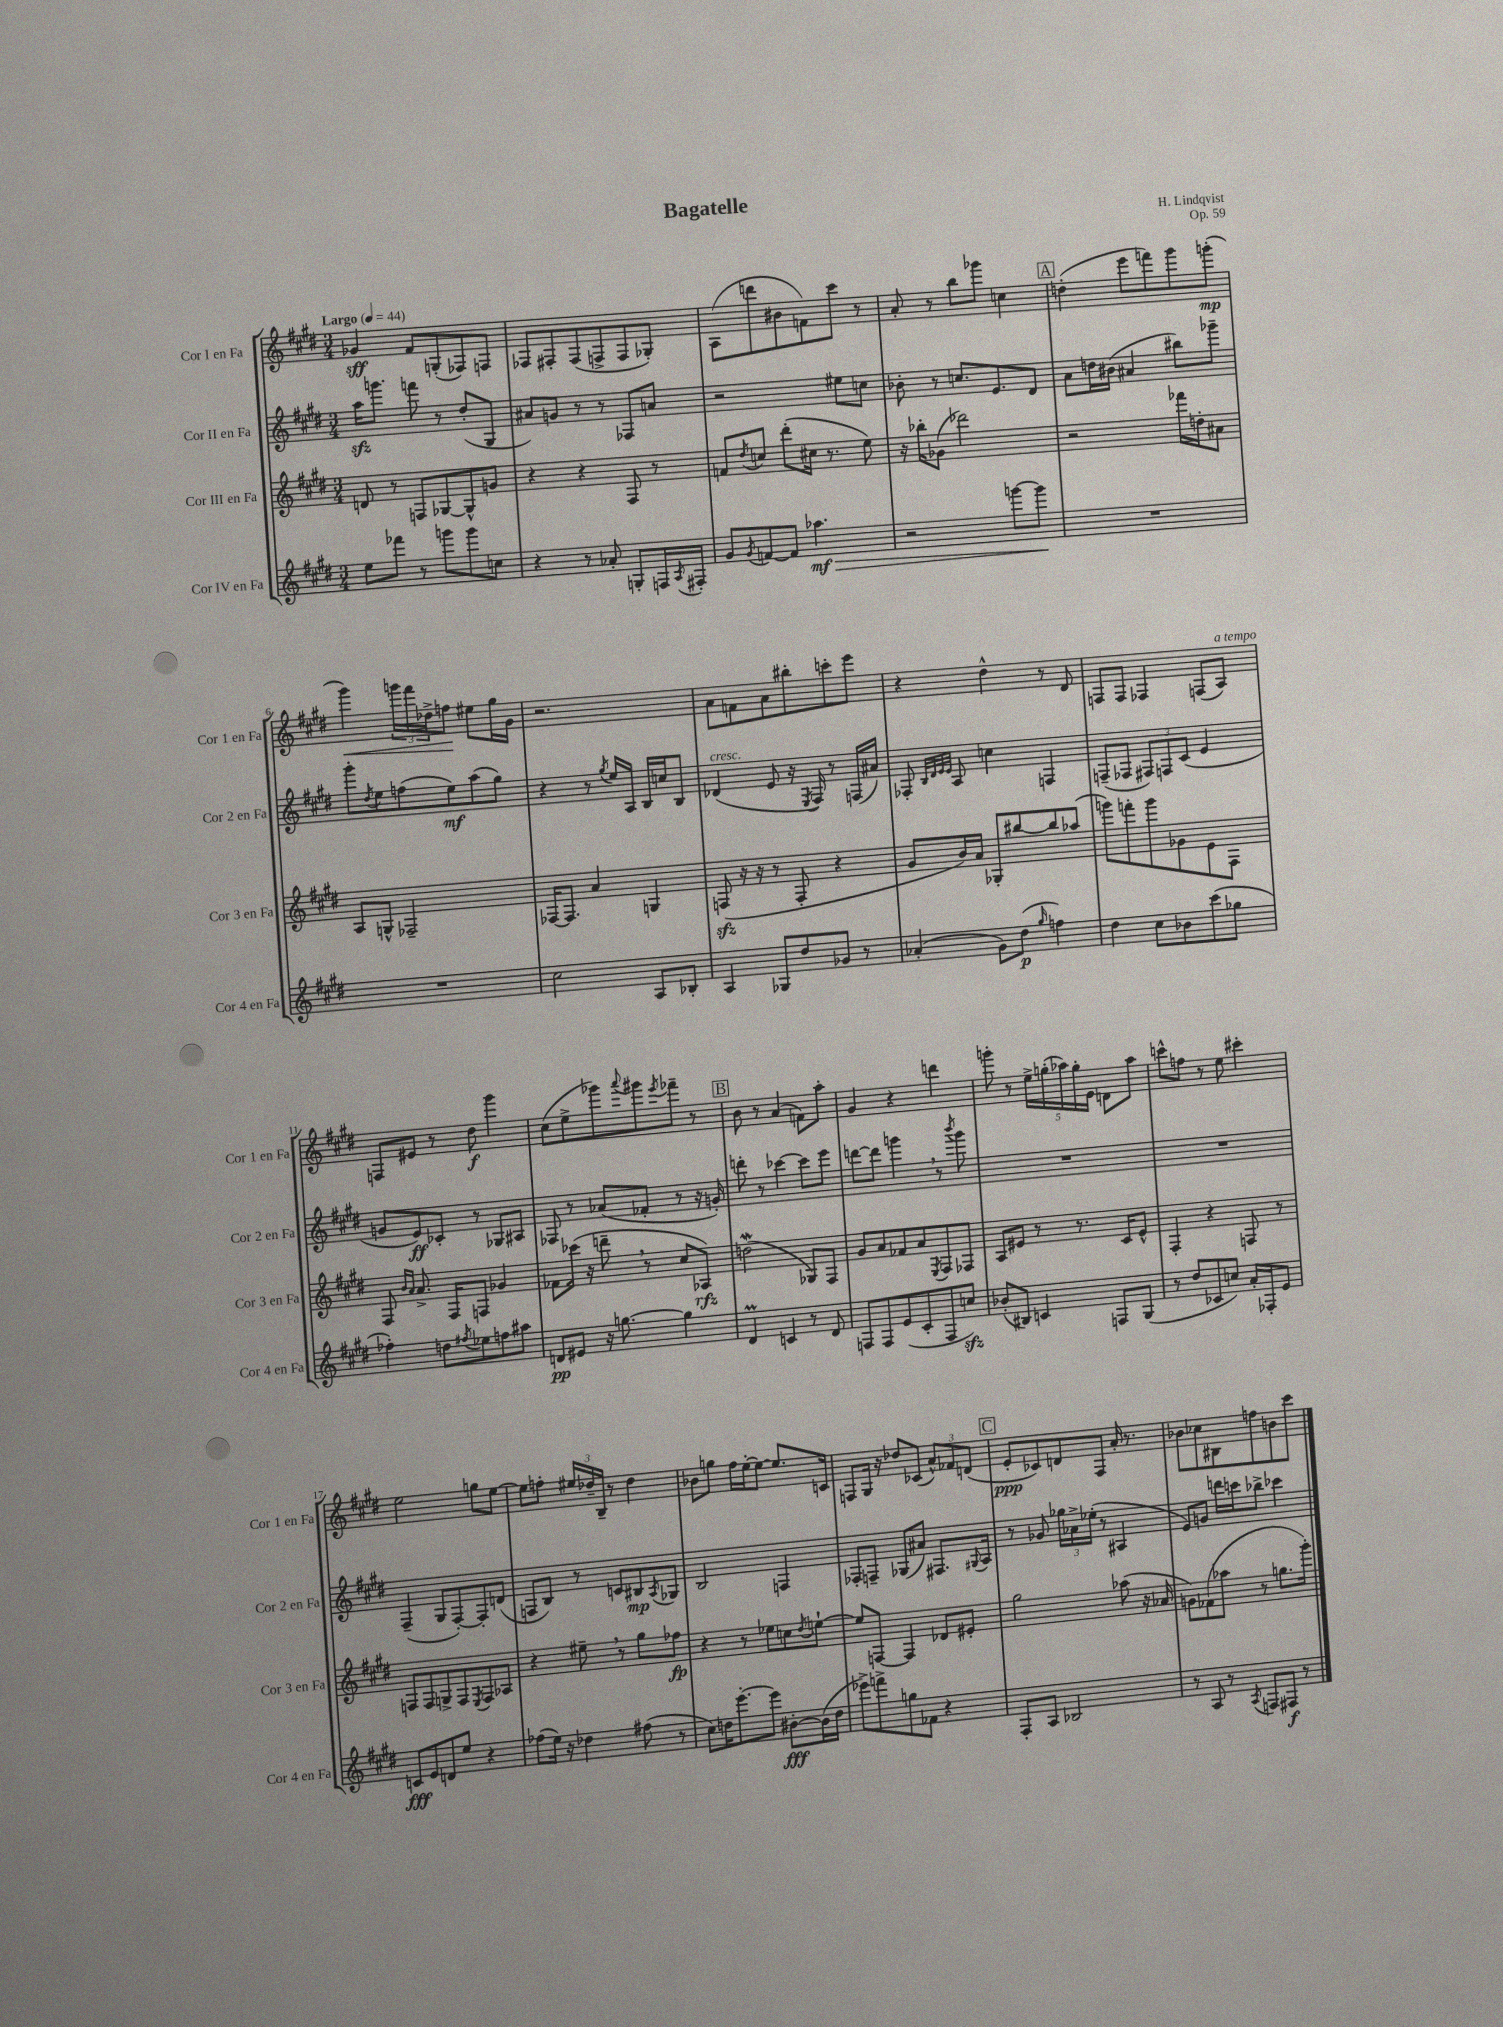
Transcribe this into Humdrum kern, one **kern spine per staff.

**kern	**dynam	**kern	**dynam	**kern	**dynam	**kern	**dynam
*part4	*part4	*part3	*part3	*part2	*part2	*part1	*part1
*staff4	*staff4	*staff3	*staff3	*staff2	*staff2	*staff1	*staff1
*I"Cor IV en Fa	*	*I"Cor III en Fa	*	*I"Cor II en Fa	*	*I"Cor I en Fa	*
*I'Cor 4 en Fa	*	*I'Cor 3 en Fa	*	*I'Cor 2 en Fa	*	*I'Cor 1 en Fa	*
*clefG2	*	*clefG2	*	*clefG2	*	*clefG2	*
*k[f#c#g#d#]	*	*k[f#c#g#d#]	*	*k[f#c#g#d#]	*	*k[f#c#g#d#]	*
*M3/4	*	*M3/4	*	*M3/4	*	*M3/4	*
*MM44	*	*MM44	*	*MM44	*	*MM44	*
=1	=1	=1	=1	=1	=1	=1	=1
!	!	!	!	!	!	!LO:TX:a:B:t=Largo	!
8ee\L	.	8dn/	.	16aazz\KL	.	4g-X/	sff
.	.	.	.	8.gggn\J	.	.	.
8fff-X\J	.	8r	.	.	.	.	.
8r	.	8Fn/L	.	8fffn\	.	8f#/L	.
8gggn\L	.	[8G-X/	.	8r	.	(8Gn'/	.
8ggg\	.	8G-^^/]	.	(8dd#'/L	.	8F-X/)	.
8ccn\J	.	8gn/J	.	8G#/J	.	8Fn/J	.
=2	=2	=2	=2	=2	=2	=2	=2
4r	.	4r	.	8a#X/L)	.	8F-X/L	.
.	.	.	.	8gn/J	.	8F#X'/	.
8r	.	4r	.	8r	.	(8F#/	.
8a-X'/	.	.	.	8r	.	8Fn^/	.
8Gn'/L	.	8F#/	.	8F-X/L	.	8F/	.
16Fn/L	.	8r	.	8an/J	.	8G-X'/J)	.
8qA/	.	.	.	.	.	.	.
16F#X'/JJ	.	.	.	.	.	.	.
=3	=3	=3	=3	=3	=3	=3	=3
8g#/L	.	8fn/L	.	2r	.	(8A\L	.
8qg#/	.	8qdd#/	.	.	.	.	.
[8fn/	.	8ccn/J	.	.	.	8dddn\	.
8f/J]	.	(8ddd#'\L	.	.	.	8b#X\	.
!	!LO:HP:b	!	!	!	!	!	!
4.aa-X\	> mf	16cc#X\Jk	.	.	.	8fn\)	.
.	.	8.r	.	.	.	.	.
.	.	.	.	8ee#X\L	.	8ccc#\J	.
.	.	8ee\)	.	8ccn\J	.	8r	.
=4	=4	=4	=4	=4	=4	=4	=4
2r	.	16r	.	8b-X'\	.	8a'/	.
.	.	16bb-X'\KL	.	.	.	.	.
.	.	(8g-X\J	.	8r	.	8r	.
.	.	2ddd-X\)	.	8.ccn/L	.	8bb\L	.
.	.	.	.	.	.	8ggg-X\J	.
.	.	.	.	8.e/	.	.	.
[8gggn\L	.	.	.	.	.	4ccn\	.
8ggg\J]	.	.	.	8d#/J	.	.	.
.	]	.	.	.	.	.	.
!!LO:REH:place=s1:t=A
=5	=5	=5	=5	=5	=5	=5	=5
2.r	.	2r	.	8a\L	.	(4ddn'\	.
.	.	.	.	16ddn\L	.	.	.
.	.	.	.	(16b#X\JJ	.	.	.
.	.	.	.	4a#X/	.	8eee\L	.
.	.	.	.	.	.	8fffn\)	.
.	.	16fff-X\LL	.	8bb#X\L)	.	8ggg#\	.
.	.	16ddn'\J	.	.	.	.	.
.	.	8a#X\J	.	8ggg-X~\J	.	(8gggn'\J	mp
!!LO:LB:g=z
=6	=6	=6	=6	=6	=6	=6	=6
!	!	!	!	!	!	!	!LO:HP:b
2.r	.	8A/L	.	8ggg#'\L	.	4ggg#\)	<
.	.	.	.	8qdd#/	.	.	.
.	.	8Gn^^/J	.	8ee\	.	.	.
.	.	2F-X~/	.	(8ffn\	.	24gggn\LL	.
.	.	.	.	.	.	24fff#\	.
.	.	.	.	.	.	24dd-X^\J	.
.	.	.	.	8ee\)	mf	8ffn\J	.
.	.	.	.	(8aa\	.	8ee#X\L	[
.	.	.	.	8gg#\J)	.	16gg#\L	.
.	.	.	.	.	.	16g#\JJ	.
=7	=7	=7	=7	=7	=7	=7	=7
2cc#\	.	[16F-X/KL	.	4r	.	2.r	.
.	.	8.F-/J]	.	.	.	.	.
.	.	4a/	.	8r	.	.	.
.	.	.	.	8qgg#/	.	.	.
.	.	.	.	16ee/LL	.	.	.
.	.	.	.	16A/JJ	.	.	.
8A/L	.	4Gn/	.	16B/LL	.	.	.
.	.	.	.	16ccn/J	.	.	.
8B-X'/J	.	.	.	8B/J	.	.	.
=8	=8	=8	=8	=8	=8	=8	=8
!	!	!	!	!LO:TX:a:i:t=cresc.	!	!	!
4A/	.	(8Fnzz/	.	(4d-X/	.	8a\L	.
.	.	16r	.	.	.	8fn\	.
.	.	16r	.	.	.	.	.
8G-X/L	.	8r	.	8e/	.	8a\	.
8dd#/	.	8F'/	.	16r	.	8bb#X'\	.
.	.	.	.	8qE/	.	.	.
.	.	.	.	16F#/)	.	.	.
8g-X/J	.	4r	.	8r	.	8cccn'\	.
8r	.	.	.	(16Fn/LL	.	8eee\J	.
.	.	.	.	16a#X/JJ)	.	.	.
=9	=9	=9	=9	=9	=9	=9	=9
(4a-X'/	.	8g#/L	.	8F-X'/	.	4r	.
.	.	.	.	32qqB/LLL	.	.	.
.	.	.	.	32qqd#/	.	.	.
.	.	.	.	32qqe/	.	.	.
.	.	.	.	32qqe/JJJ	.	.	.
.	.	16b/L)	.	8A/	.	.	.
.	.	16a/JJ	.	.	.	.	.
8g#\L)	.	8G-X'/L	.	4ccn\	.	4dd#^^\	.
(8dd#\J	p	[8bb#X/	.	.	.	.	.
16qqgg#/	.	.	.	.	.	.	.
4ffn\)	.	8bb#/]	.	4Fn/	.	8r	.
.	.	(8aa-X/J	.	.	.	8d#/	.
=10	=10	=10	=10	=10	=10	=10	=10
4dd#\	.	8gggn\L)	.	(8Fn~/L	.	8Fn/L	.
.	.	8fffn'\	.	8F-X/J	.	8F/J	.
8cc#\L	.	8ggg\	.	12F#X/L)	.	4F-X/	.
.	.	.	.	12Fn/	.	.	.
8b-X\	.	8g-X\	.	.	.	.	.
.	.	.	.	(12c#/J	.	.	.
(8ccc#\	.	8e\	.	4e/	.	(8Fn/L	.
!	!	!	!	!	!	!LO:TX:a:i:t=a tempo	!
8gg-X\J	.	8F#\J	.	.	.	8A/J)	.
!!LO:LB:g=z
=11	=11	=11	=11	=11	=11	=11	=11
4ff-X'\)	.	8F#/	.	8gn/L	.	8Fn/L	.
.	.	16qqb/LL	.	.	.	.	.
.	.	16qqa/JJ	.	.	.	.	.
.	.	8.a^/	.	8e/)	ff	8e#X/J	.
8ddn\L	.	.	.	8c-X'/J	.	8r	.
.	.	16F#/KL	.	.	.	.	.
8qff#X/	.	.	.	.	.	.	.
8ee-X\	.	8Fn/J	.	8r	.	8dd#\	f
8ffn\	.	4g-X/	.	8G-X/L	.	4ggg#\	.
8aa#X\J	.	.	.	8A#X/J	.	.	.
=12	=12	=12	=12	=12	=12	=12	=12
8dn/L	pp	8f-X\L	.	8F-X/	.	(8cc#\L	.
8e#X/J	.	(16ccc-X\Jk	.	8r	.	8ee^\	.
.	.	16r	.	.	.	.	.
16r	.	8dddn~,\	.	(8a-X/L	.	8ggg-X\)	.
[8.ggn\	.	.	.	.	.	.	.
.	.	.	.	.	.	8qqaaa/	.
.	.	8r	.	8f-X'/J	.	8ggg#X\	.
.	.	.	.	.	.	8qeee/	.
4gg\]	.	8cc#/L	.	8r	.	8fff-X~\J	.
.	.	8A-X/J)	rfz	16r	.	8r	.
.	.	.	.	16gn'/)	.	.	.
!!LO:REH:place=s1:t=B
=13	=13	=13	=13	=13	=13	=13	=13
4d#m/	.	(2ddnw\	.	8dddn'\	.	8b\	.
.	.	.	.	8r	.	8r	.
4cn/	.	.	.	[4ccc-X\	.	(4a/	.
8r	.	8G-X/L)	.	8ccc-\L]	.	8fn\L)	.
8d#/	.	8F#/J	.	8eee\J	.	8aa'\J	.
=14	=14	=14	=14	=14	=14	=14	=14
8Fn/L	.	8g#/L	.	[8dddn\L	.	4g#/	.
8F/	.	8a/	.	8ddd\J]	.	.	.
(8e/	.	8f-X/	.	4gggn,\	.	4r	.
8c#'/	.	8a/	.	.	.	.	.
.	.	8qE/	.	.	.	.	.
8F/	.	8F#/	.	8r	.	4dddn\	.
.	.	.	.	8qbbb/	.	.	.
8ccnzz/J)	.	8F-X/J	.	8ggg\	.	.	.
=15	=15	=15	=15	=15	=15	=15	=15
(8b-X'/L	.	8A/L	.	2.r	.	8gggn'\	.
8B#X/J)	.	8e#X/J	.	.	.	8r	.
4cn/	.	8r	.	.	.	20ee^\LL	.
.	.	.	.	.	.	(20ggn'\	.
.	.	.	.	.	.	20aa-X\)	.
.	.	8.r	.	.	.	.	.
.	.	.	.	.	.	20gg'\	.
.	.	.	.	.	.	20e\JJ	.
8Fn/L	.	.	.	.	.	8dn\L	.
.	.	16c#/KL	.	.	.	.	.
(8G#/J	.	8e#^^/J	.	.	.	8aa-\J	.
=16	=16	=16	=16	=16	=16	=16	=16
8r	.	4F#'/	.	2.r	.	8cccn^^\L	.
8dd#/L	.	.	.	.	.	8ffn\J	.
8c-X/	.	4r	.	.	.	8r	.
8ccn/J)	.	.	.	.	.	8ee\	.
16a'/LL	.	8Fn/	.	.	.	4ccc#X'\	.
16F-X'/J	.	.	.	.	.	.	.
8e/J	.	8r	.	.	.	.	.
!!LO:LB:g=z
=17	=17	=17	=17	=17	=17	=17	=17
8cn/L	fff	8Fn/L	.	(4F#~/	.	2ee\	.
8e/	.	8F/	.	.	.	.	.
8dn/	.	8Gn^/	.	8G#/L	.	.	.
8ee/J	.	8F/	.	[8F#'/)	.	.	.
.	.	8qE/	.	.	.	.	.
4r	.	8F/	.	8F#'/]	.	8ggn\L	.
.	.	8A-X/J	.	(8dn/J	.	[8ee\J	.
=18	=18	=18	=18	=18	=18	=18	=18
(8ff-X\L	.	4r	.	8Fn/L	.	8ee\L]	.
16ee\Jk)	.	.	.	8B/J)	.	8ffn'\J	.
16r	.	.	.	.	.	.	.
4dd-X\	.	8ee#X~,\	.	8r	.	24ee#X/LL	.
.	.	.	.	.	.	24dd-X~/	.
.	.	.	.	.	.	24B~/JJ	.
.	.	8r	.	8cn/L	.	8r	.
(8ff#X\	.	8gg#\L	.	8B#X/	mp	4dd-\	.
.	.	.	.	8qA/	.	.	.
8r	.	8ff-X\J	fp	8G-X/J	.	.	.
=19	=19	=19	=19	=19	=19	=19	=19
8cc#\L)	.	4r	.	2B/	.	8b-X\L	.
16ddn\K	.	.	.	.	.	8ggn\J	.
[8.eee'\	.	.	.	.	.	.	.
.	.	8r	.	.	.	16ff#\LL	.
.	.	.	.	.	.	[16ee'\J	.
8eee\J]	.	8ee-X\L	.	.	.	8ee\J_	.
[8b#X'\L	fff	8ccn\	.	4Fn/	.	8.ee/L]	.
.	.	8qdd#/	.	.	.	.	.
(16b#\L]	.	[8een`\J	.	.	.	.	.
16dd\JJ	.	.	.	.	.	16cn/Jk	.
=20	=20	=20	=20	=20	=20	=20	=20
8eee-X^\L)	.	8ee/L]	.	8F-X'/L	.	8Fn/L	.
8fffn^\	.	[8Fn/J	.	8Fn~/J	.	16G#/Jk	.
.	.	.	.	.	.	16r	.
8ggn\	.	4F/]	.	(8G-X/L	.	8dd-X/L	.
8f-X\J	.	.	.	8a#X/J)	.	(8c-X/J	.
4r	.	8d-X/L	.	8.F#X/L	.	12a^^/L)	.
.	.	.	.	.	.	12f-X/	.
.	.	8e#X'/J	.	.	.	.	.
.	.	.	.	.	.	(12dn/J	.
.	.	.	.	8qqG#X/	.	.	.
.	.	.	.	16A/Jk	.	.	.
!!LO:REH:place=s1:t=C
=21	=21	=21	=21	=21	=21	=21	=21
8F#'/L	.	2gg#\	.	8r	.	8e'/L	ppp
8A/J	.	.	.	8g-X/	.	8c-X/)	.
2B-X/	.	.	.	24gg-X\LL	.	8dn/	.
.	.	.	.	24a-X^\	.	.	.
.	.	.	.	(24ee-X'\JJ	.	.	.
.	.	.	.	8r	.	8F#/J	.
.	.	(8aa-X\	.	4A#X/	.	16a'/	.
.	.	.	.	.	.	8.r	.
.	.	16r	.	.	.	.	.
.	.	16a-X/	.	.	.	.	.
=22	=22	=22	=22	=22	=22	=22	=22
8r	.	8gn\L)	.	8e/L)	.	8b-X\L	.
8A/	.	(8f-X\	.	8gn/J	.	8cc-X\	.
8r	.	8aa-X\J	.	16dddn\LL	.	8B#X\	.
.	.	.	.	16cccn\J	.	.	.
8qA/	.	.	.	.	.	.	.
8Fn/L	.	8r	.	8bb-X^\J	.	8ffn\	.
8F#X/J	f	8.ggn\L	.	4ccc-X\	.	8bn\	.
8r	.	.	.	.	.	8ccc#\J	.
.	.	16ggg#'\Jk)	.	.	.	.	.
==	==	==	==	==	==	==	==
*-	*-	*-	*-	*-	*-	*-	*-
